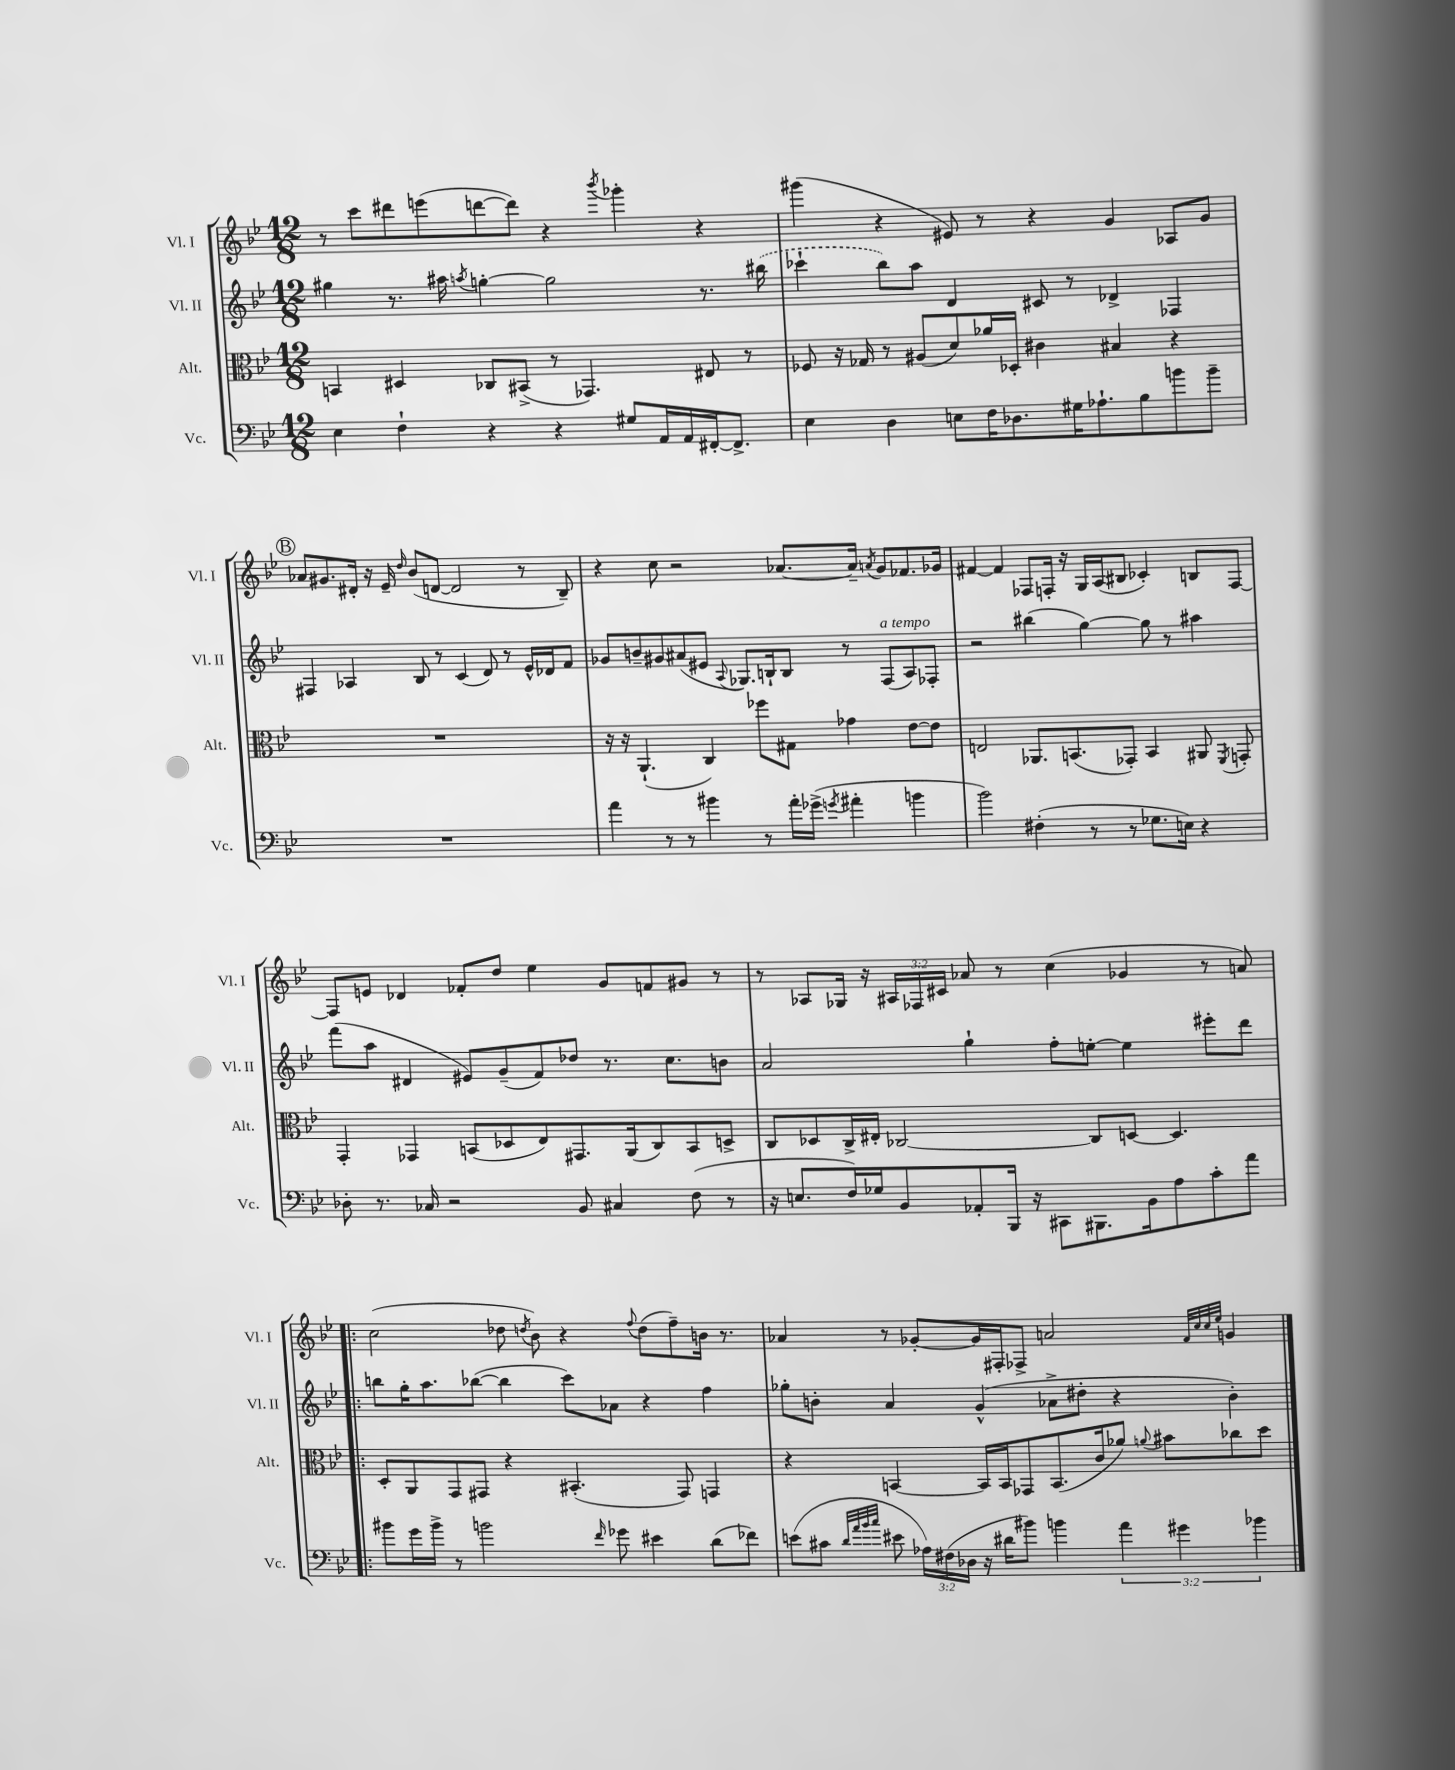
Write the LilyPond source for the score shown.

<<
\new StaffGroup <<
\new Staff = "s0" \with { instrumentName = "Vl. I" shortInstrumentName = "Vl. I" } {
    \clef treble \key bes \major \numericTimeSignature \time 12/8 \override Staff.TupletNumber.text = #tuplet-number::calc-fraction-text
    \autoBeamOff r8 c'''8[ dis'''8 e'''8( d'''8~ d'''8]) r4 \acciaccatura { bes'''8 } ges'''4-. r4 |
    gis'''4( r4 eis'8) r8 r4 g'4 aes8[ g'8] |
    \mark \markup { \circle "B" } aes'8[ gis'8. dis'16]-. r16 ees'16-- \grace { d''16 } bes'8[( d'8]~ d'2 r8 bes8--) |
    r4 c''8 r2 aes'8.[~ aes'16]-- \acciaccatura { a'8 } g'8[ fes'8. ges'16] |
    fis'4~ fis'4 fes8[ f16]-. r16 g16[ a16( bis8] ces'4-.) b8[ f8]~ |
    f8[ e'8] des'4 fes'8[-. d''8] ees''4 g'8[ f'8 gis'8] r8 |
    r8 aes8[ ges16] r16 \tuplet 3/2 { ais16[ fes16 cis'16] } aes'8 r8 c''4( ges'4 r8 a'8) |
    \bar ".|:" c''2( des''8 \acciaccatura { d''8 } bes'8) r4 \appoggiatura { f''8 } d''8[( f''8--) b'16] r8. |
    aes'4 r8 ges'8[~-. ges'16 fis16-. fes8]-> a'2 \grace { f'32[ c''32 c''32 ees''32] } g'4 \bar "|." |
}
\new Staff = "s1" \with { instrumentName = "Vl. II" shortInstrumentName = "Vl. II" } {
    \clef treble \key bes \major \numericTimeSignature \time 12/8
    \autoBeamOff gis''4 r8. ais''16 \acciaccatura { a''8 } g''4~-. g''2 r8. \once \slurDashed bis''16( |
    ces'''4-! bes''8[) a''8] d'4 cis'8 r8 des'4-> fes4 |
    \mark \markup { \circle "B" } fis4 aes4 bes8 r8 c'4( d'8) r8 ees'16[-^ des'16 f'8] |
    ges'8[ b'8-- gis'8 ais'8( eis'8] \appoggiatura { a8 } ges8.[) b16-! b8] r8 f8[^\markup { \italic "a tempo" }( a8) fes8]-. |
    r2 bis''4( g''4~) g''8 r8 ais''4 |
    f'''8[( a''8] dis'4 eis'8[) g'8--( f'8) des''8] r8. c''8.[ b'8] |
    a'2 g''4-! f''8[-. e''8]~-. e''4 eis'''8[-. d'''8] |
    \bar ".|:" b''8[ g''16-. a''8. bes''8]~( bes''4 c'''8[) aes'8] r4 f''4 |
    ges''8[-. b'8]-. a'4 g'4-^( aes'8[-> dis''8]-. r4 b'4-.) \bar "|." |
}
\new Staff = "s2" \with { instrumentName = "Alt." shortInstrumentName = "Alt." } {
    \clef alto \key bes \major \numericTimeSignature \time 12/8
    \autoBeamOff b,4 dis4 ces8[ bis,8]->( r8 ges,4.) eis8 r8 |
    fes8 r16 ges16 r8 ais8[( d'8) aes'16 des16]-. cis'4 bis4 r4 |
    \mark \markup { \circle "B" } R1. |
    r16 r16 a,4.-!( c4) fes''8[ gis8] ges'4 ees'8[~ ees'8] |
    e2 aes,8.[ b,8.( ges,8]-.) b,4 ais,8 \acciaccatura { f,8 } g,8-. |
    g,4-. ges,4 b,8[( des8 ees8) gis,8. a,16( c8) b,8 d8]-> |
    c8[ des8 c16-> eis16]-. ces2~ ces8[ d8]~ d4. |
    \bar ".|:" d8[-. a,8 g,8 gis,8] r4 bis,4.-.( gis,8) g,4 |
    r4 b,4~ b,16[ b,16 ges,8 b,8.( c'16 aes'8]) \appoggiatura { a'8 } bis'8[ ces''8 d''8] \bar "|." |
}
\new Staff = "s3" \with { instrumentName = "Vc." shortInstrumentName = "Vc." } {
    \clef bass \key bes \major \numericTimeSignature \time 12/8 \override Staff.TupletNumber.text = #tuplet-number::calc-fraction-text
    \autoBeamOff ees4 f4-! r4 r4 gis8[ a,16 a,16 fis,16~-. fis,8.]-> |
    ees4 d4 e8[ f16 des8. gis16 aes8.-! bes8 b'8 b'8]-- |
    \mark \markup { \circle "B" } R1. |
    a'4 r8 r8 bis'4 r8 a'16[-. ges'16]->( \acciaccatura { g'8 } ais'4-. b'4 |
    bes'2) fis4-.( r8 r8 ges8.[ e16]) r4 |
    des8-. r8. ces16 r2 bes,8 cis4 f8( r8 |
    r16 e8.[ f16) ges16 bes,8 aes,8-. bes,,16] r16 cis,8[ bis,,8. bes,16 a8 c'8-. a'8] |
    \bar ".|:" bis'8[ g'16 bis'16]-> r8 b'2 \grace { f'16 } ges'8 eis'4 d'8[( fes'8]) |
    e'8[( cis'8] \grace { d'32[ a'32 bes'32 c''32] } eis'8 \tuplet 3/2 { aes16[) fis16( des16] } r16 dis'16[ bis'8]) b'4 \tuplet 3/2 { a'4 gis'4 bes'4 } \bar "|." |
}
>>
>>
\layout { \context { \Score \remove "Bar_number_engraver" } }
